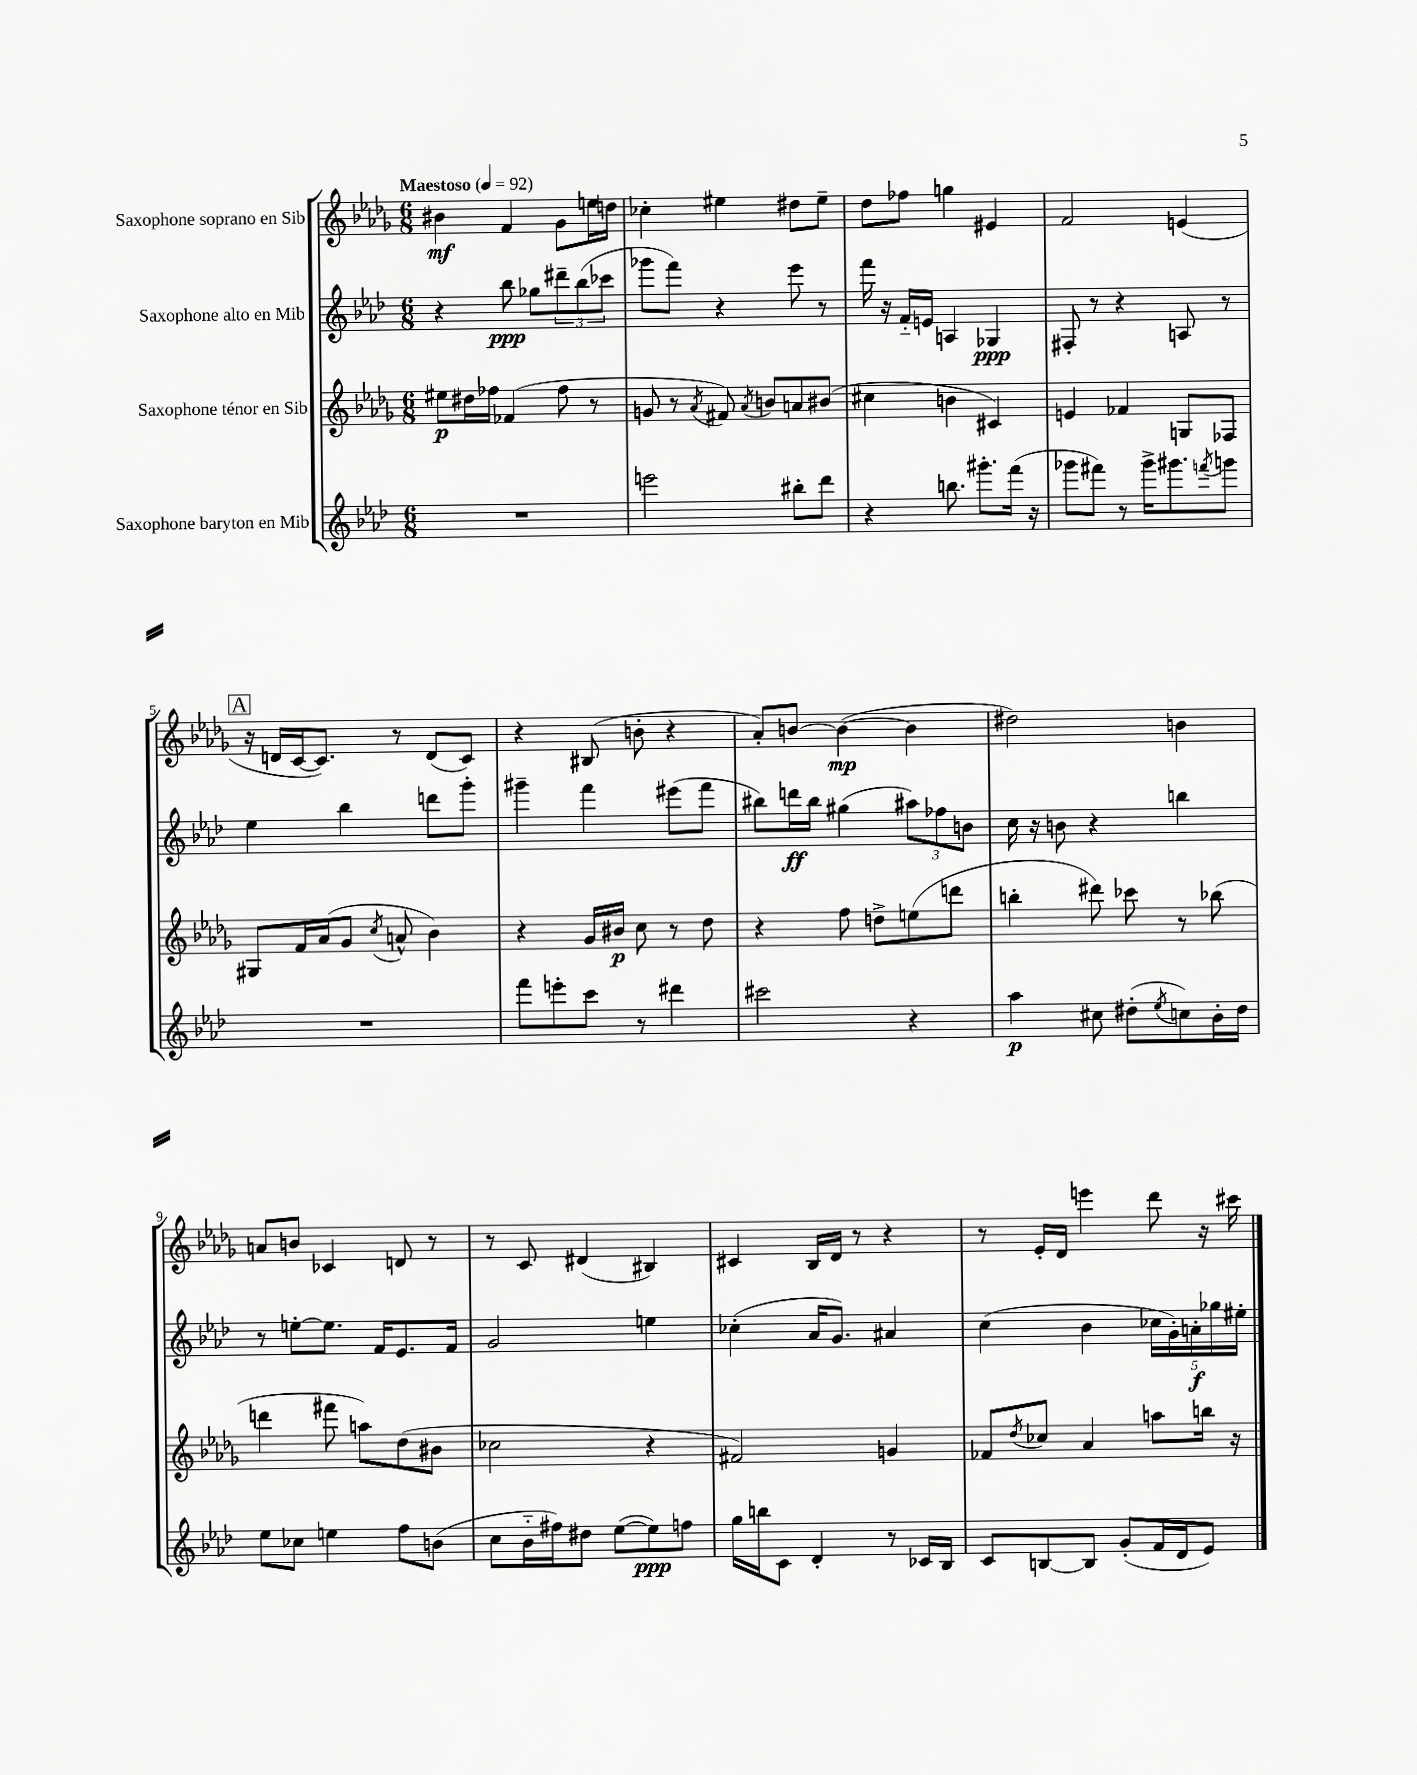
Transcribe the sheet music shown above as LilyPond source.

<<
\new StaffGroup <<
\new Staff = "s0" \with { instrumentName = "Saxophone soprano en Sib" } {
    \clef treble \key des \major \numericTimeSignature \time 6/8 \tempo "Maestoso" 4 = 92
    bis'4\mf f'4 ges'8 e''16 d''16 |
    ces''4-. eis''4 dis''8 eis''8-- |
    des''8 fes''8 g''4 eis'4 |
    f'2 e'4( |
    \mark \markup { \box "A" } r16 d'16 c'16~ c'8.) r8 d'8( c'8) |
    r4 bis8( b'8-. r4 |
    aes'8-.) b'8~ b'4~\mp( b'4 |
    dis''2) b'4 |
    a'8 b'8 ces'4 d'8 r8 |
    r8 c'8 dis'4( bis4) |
    cis'4 bes16 des'16 r8 r4 |
    r8 ees'16-. des'16 e'''4 des'''8 r16 cis'''16 \bar "|." |
}
\new Staff = "s1" \with { instrumentName = "Saxophone alto en Mib" } {
    \clef treble \key aes \major \numericTimeSignature \time 6/8
    r4 bes''8\ppp ges''8 \tuplet 3/2 { dis'''8-- bes''8( ces'''8 } |
    ges'''8 f'''8) r4 ees'''8 r8 |
    f'''16 r16 f'16-_ e'16 a4 ges4\ppp |
    fis8-. r8 r4 a8 r8 |
    \mark \markup { \box "A" } ees''4 bes''4 d'''8 g'''8-. |
    gis'''4-- f'''4 eis'''8( f'''8 |
    bis''8) d'''16\ff bis''16 gis''4( \tuplet 3/2 { ais''8) fes''8 b'8 } |
    c''16 r16 b'8 r4 b''4 |
    r8 e''8~-. e''8. f'16 ees'8. f'16 |
    g'2 e''4 |
    ces''4-.( aes'16 g'8.) ais'4 |
    c''4( bes'4 \tuplet 5/4 { ces''16 g'16-.) a'16-.\f ges''16 eis''16-. } \bar "|." |
}
\new Staff = "s2" \with { instrumentName = "Saxophone ténor en Sib" } {
    \clef treble \key des \major \numericTimeSignature \time 6/8
    eis''8\p dis''16 fes''16 fes'4( fes''8 r8 |
    g'8 r8 \acciaccatura { aes'8 } fis'8) \acciaccatura { aes'8 } b'8 a'8 bis'8( |
    cis''4 b'4 cis'4) |
    e'4 fes'4 g8 fes8 |
    \mark \markup { \box "A" } gis8 f'16 aes'16( ges'8 \acciaccatura { c''8 } a'8-^ bes'4) |
    r4 ges'16 bis'16\p c''8 r8 des''8 |
    r4 f''8 d''8-> e''8( d'''8 |
    b''4-. dis'''8) ces'''8 r8 bes''8( |
    d'''4 fis'''8 a''8) des''8( bis'8 |
    ces''2 r4 |
    fis'2) g'4 |
    fes'8 \acciaccatura { des''8 } ces''8 aes'4 a''8 b''16 r16 \bar "|." |
}
\new Staff = "s3" \with { instrumentName = "Saxophone baryton en Mib" } {
    \clef treble \key aes \major \numericTimeSignature \time 6/8
    R2. |
    e'''2 bis''8-. des'''8 |
    r4 b''8. gis'''8.-. f'''16( r16 |
    ges'''8 fis'''8) r8 ges'''16-> gis'''8. \acciaccatura { f'''8 } g'''8 |
    \mark \markup { \box "A" } R2. |
    f'''8 e'''8-. c'''8 r8 dis'''4 |
    cis'''2 r4 |
    aes''4\p cis''8 dis''8-.( \acciaccatura { ees''8 } c''8) bes'16-. dis''16 |
    ees''8 ces''8 e''4 f''8 b'8( |
    c''8 bes'16-_ fis''16) dis''8 ees''8~( ees''8\ppp) f''8 |
    g''16 b''16 c'8 des'4-. r8 ces'16 bes16 |
    c'8 b8~ b8 g'8-.( f'16 des'16 ees'8) \bar "|." |
}
>>
>>
